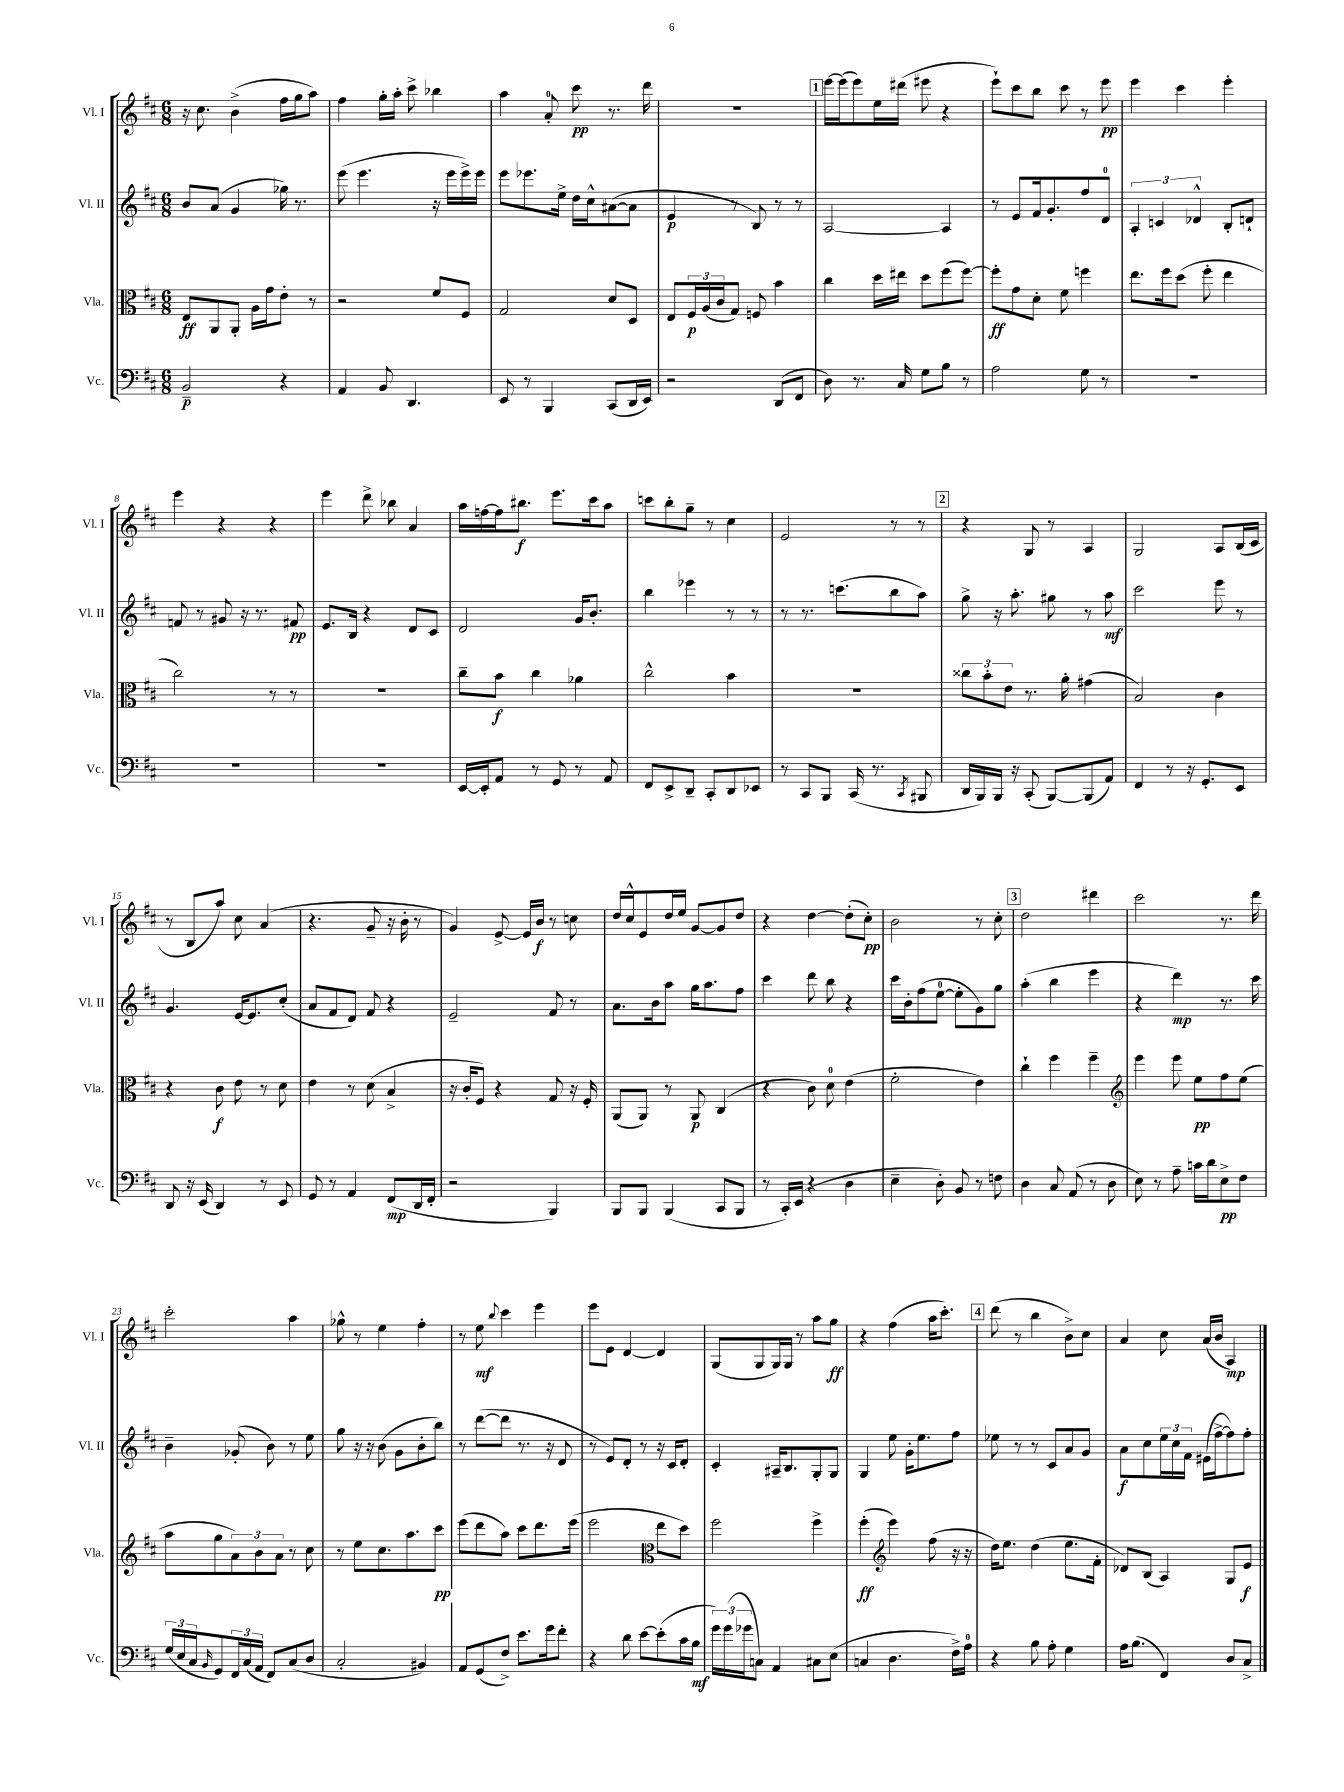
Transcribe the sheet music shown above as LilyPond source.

<<
\new StaffGroup <<
\new Staff = "s0" \with { instrumentName = "Vl. I" shortInstrumentName = "Vl. I" } {
    \clef treble \key d \major \numericTimeSignature \time 6/8
    r16 cis''8. b'4->( fis''16 g''16 a''8) |
    fis''4 g''16-. a''16-. cis'''8-> bes''4 |
    a''4 a'8-0-. cis'''8\pp r8. d'''16 |
    R2. |
    \mark \markup { \box "1" } e'''16~ e'''16( e'''8) e''16 dis'''16( eis'''8 r4 |
    e'''8-!) cis'''8 b''8 cis'''8 r8 e'''8\pp |
    e'''4 cis'''4 e'''4-. |
    e'''4 r4 r4 |
    e'''4 d'''8-> bes''8 a'4 |
    a''16 f''16~ f''16 bis''8.\f e'''8. cis'''16 a''8 |
    c'''8 b''8-. g''8-- r8 cis''4 |
    e'2 r8 r8 |
    \mark \markup { \box "2" } r4 g8 r8 a4 |
    g2 a8 b16( cis'16 |
    r8 b8 a''8) cis''8 a'4( |
    r4. g'8-- r16 b'16-. r8 |
    g'4) e'8~-> e'16 b'16\f r8 c''8 |
    d''16 cis''16-^ e'8 d''16 e''16 g'8~ g'8 d''8 |
    r4 d''4~ d''8-.( cis''8-.\pp) |
    b'2 r8 cis''8-. |
    \mark \markup { \box "3" } d''2 dis'''4 |
    cis'''2 r8. d'''16 |
    cis'''2-. a''4 |
    ges''8-^ r8 e''4 fis''4-. |
    r8 e''8\mf \appoggiatura { b''8 } cis'''4 e'''4 |
    e'''8 e'8 d'4~ d'4 |
    g8( g8 g16) g16 r8 a''8 g''8\ff |
    r4 fis''4( a''16 cis'''8.-.) |
    \mark \markup { \box "4" } d'''8( r8 b''4 b'8->) cis''8 |
    a'4 cis''8 a'16( b'16 a4\mp) \bar "|." |
}
\new Staff = "s1" \with { instrumentName = "Vl. II" shortInstrumentName = "Vl. II" } {
    \clef treble \key d \major \numericTimeSignature \time 6/8
    b'8 a'8( g'4 ges''16) r8. |
    e'''8( e'''4. r16 e'''16 e'''16->) e'''16 |
    e'''8 ees'''8. e''16-> d''16 cis''16-^ ais'8~( ais'8 |
    e'4\p r8 b8) r8 r8 |
    \mark \markup { \box "1" } a2~ a4 |
    r8 e'8 fis'16 g'8.-. fis''8 d'8-0 |
    \tuplet 3/2 { a4-. c'4 des'4-^ } b8-. d'8-! |
    f'8 r8 gis'8 r16 r8. fis'8\pp |
    e'8. b16 r4 d'8 cis'8 |
    d'2 g'16 b'8.-. |
    b''4 ees'''4 r8 r8 |
    r8 r8. c'''8.( b''8 a''8) |
    \mark \markup { \box "2" } g''8-> r16 a''8.-. gis''8 r8 a''8\mf |
    cis'''2 e'''8 r8 |
    g'4. e'16~ e'8. cis''8-.( |
    a'8 fis'8 d'8) fis'8 r4 |
    e'2-- fis'8 r8 |
    a'8. b'16 a''8 g''16 a''8. fis''8 |
    cis'''4 d'''8 b''8 r4 |
    cis'''16 b'16-. fis''8( e''8-0~ e''8-. g'8) g''8 |
    \mark \markup { \box "3" } a''4-.( b''4 e'''4 |
    r4 d'''4\mp) r8. cis'''16 |
    b'4-- ges'8-.( b'8) r8 e''8 |
    g''8 r16 r16 b'8( g'8 b'8-. b''8) |
    r8 d'''8~( d'''8 r8. r16 d'8 |
    r8 e'8) d'8-. r8 r16 cis'16 d'8-. |
    cis'4-. ais16-- b8. g8-. g8 |
    g4 e''8 g'16-. e''8. fis''8 |
    \mark \markup { \box "4" } ees''8 r8 r8 cis'8 a'8 g'8 |
    a'8\f cis''8 \tuplet 3/2 { e''16 cis''16 fis'16 } eis'16( fis''16~-> fis''8) fis''8-. \bar "|." |
}
\new Staff = "s2" \with { instrumentName = "Vla." shortInstrumentName = "Vla." } {
    \clef alto \key d \major \numericTimeSignature \time 6/8
    e8\ff a,8 a,8-. a16 g'16 e'8-. r8 |
    r2 fis'8 fis8 |
    g2 d'8 d8 |
    e8 \tuplet 3/2 { fis16\p a16( cis'16 } g8) f8 b'4 |
    \mark \markup { \box "1" } cis''4 d''16 eis''16 d''8 fis''8( fis''8~) |
    fis''8-.\ff g'8 d'8-. fis'8 f''4 |
    e''8. fis''16 d''8( fis''8-. e''4 |
    cis''2) r8 r8 |
    R2. |
    cis''8-- b'8\f cis''4 aes'4 |
    cis''2-^ b'4 |
    R2. |
    \mark \markup { \box "2" } \tuplet 3/2 { cisis''8 b'8-. e'8 } r8. a'16-. gis'4( |
    b2) cis'4 |
    r4 cis'8\f e'8 r8 d'8 |
    e'4 r8 d'8( b4-> |
    r16 cis'16-. fis8) r4 g8 r16 fis16-. |
    a,8( a,8) r8 a,8\p cis4( |
    r4 cis'8) d'8-0 e'4( |
    fis'2-. e'4) |
    \mark \markup { \box "3" } cis''4-! fis''4 fis''4-- |
    \clef treble e'''4 e'''8 e''8\pp fis''8 e''8( |
    a''8 g''8 \tuplet 3/2 { a'8) b'8 a'8 } r8 cis''8 |
    r8 e''8 cis''8. a''8. cis'''8\pp |
    e'''8( d'''8 a''8) cis'''8 d'''8. e'''16( |
    e'''2 \clef alto e''8 d''8) |
    fis''2 fis''4-> |
    fis''4-.\ff( \clef treble e'''4) fis''8( r16 r16 |
    \mark \markup { \box "4" } d''16) e''8. d''4( e''8. fis'16-. |
    des'8) b8( a4) g8 e'8\f \bar "|." |
}
\new Staff = "s3" \with { instrumentName = "Vc." shortInstrumentName = "Vc." } {
    \clef bass \key d \major \numericTimeSignature \time 6/8
    b,2--\p r4 |
    a,4 b,8 d,4. |
    e,8 r8 b,,4 cis,8( d,16 e,16) |
    r2 d,8( fis,8 |
    \mark \markup { \box "1" } d8) r8. cis16 g8 b8 r8 |
    a2 g8 r8 |
    R2. |
    R2. |
    R2. |
    e,16~ e,16-. a,8 r8 g,8 r8 a,8 |
    fis,8 e,8-> d,8-- cis,8-. d,8 ees,8 |
    r8 cis,8 b,,8 cis,16( r8. \acciaccatura { cis,8 } bis,,8 |
    \mark \markup { \box "2" } d,16 b,,16) b,,16 r16 cis,8-.( b,,8~) b,,8( a,8) |
    fis,4 r8 r16 g,8.-. e,8 |
    d,8 r16 e,16( d,4) r8 e,8 |
    g,8 r8 a,4 fis,8\mp( d,16 fis,16-. |
    r2 b,,4) |
    b,,8 b,,8 b,,4( cis,8 b,,8 |
    r8 cis,16-.) e,16( r4 d4 |
    e4-- d8-.) b,8 r8 f8 |
    \mark \markup { \box "3" } d4 cis8 a,8( r8 d8 |
    e8) r8 a8-- c'16 d'16 e8->\pp fis8 |
    \tuplet 3/2 { g16( e16 cis16 } \grace { b,16 } g,8) \tuplet 3/2 { fis,16 cis16( a,16 } fis,8) cis8( d8 |
    cis2-. bis,4) |
    a,8 g,8( fis8->) e'8. g'16 fis'8-. |
    r4 d'8 e'8~ e'8-.( cis'16 b16\mf |
    \tuplet 3/2 { g'16) g'16( ges'16 } c8) a,4 cis8 e8( |
    c4 d4. fis16->) a16-0 |
    \mark \markup { \box "4" } r4 b8 a8-. g4 |
    a16 b8.( fis,4) d8 cis8-> \bar "|." |
}
>>
>>
